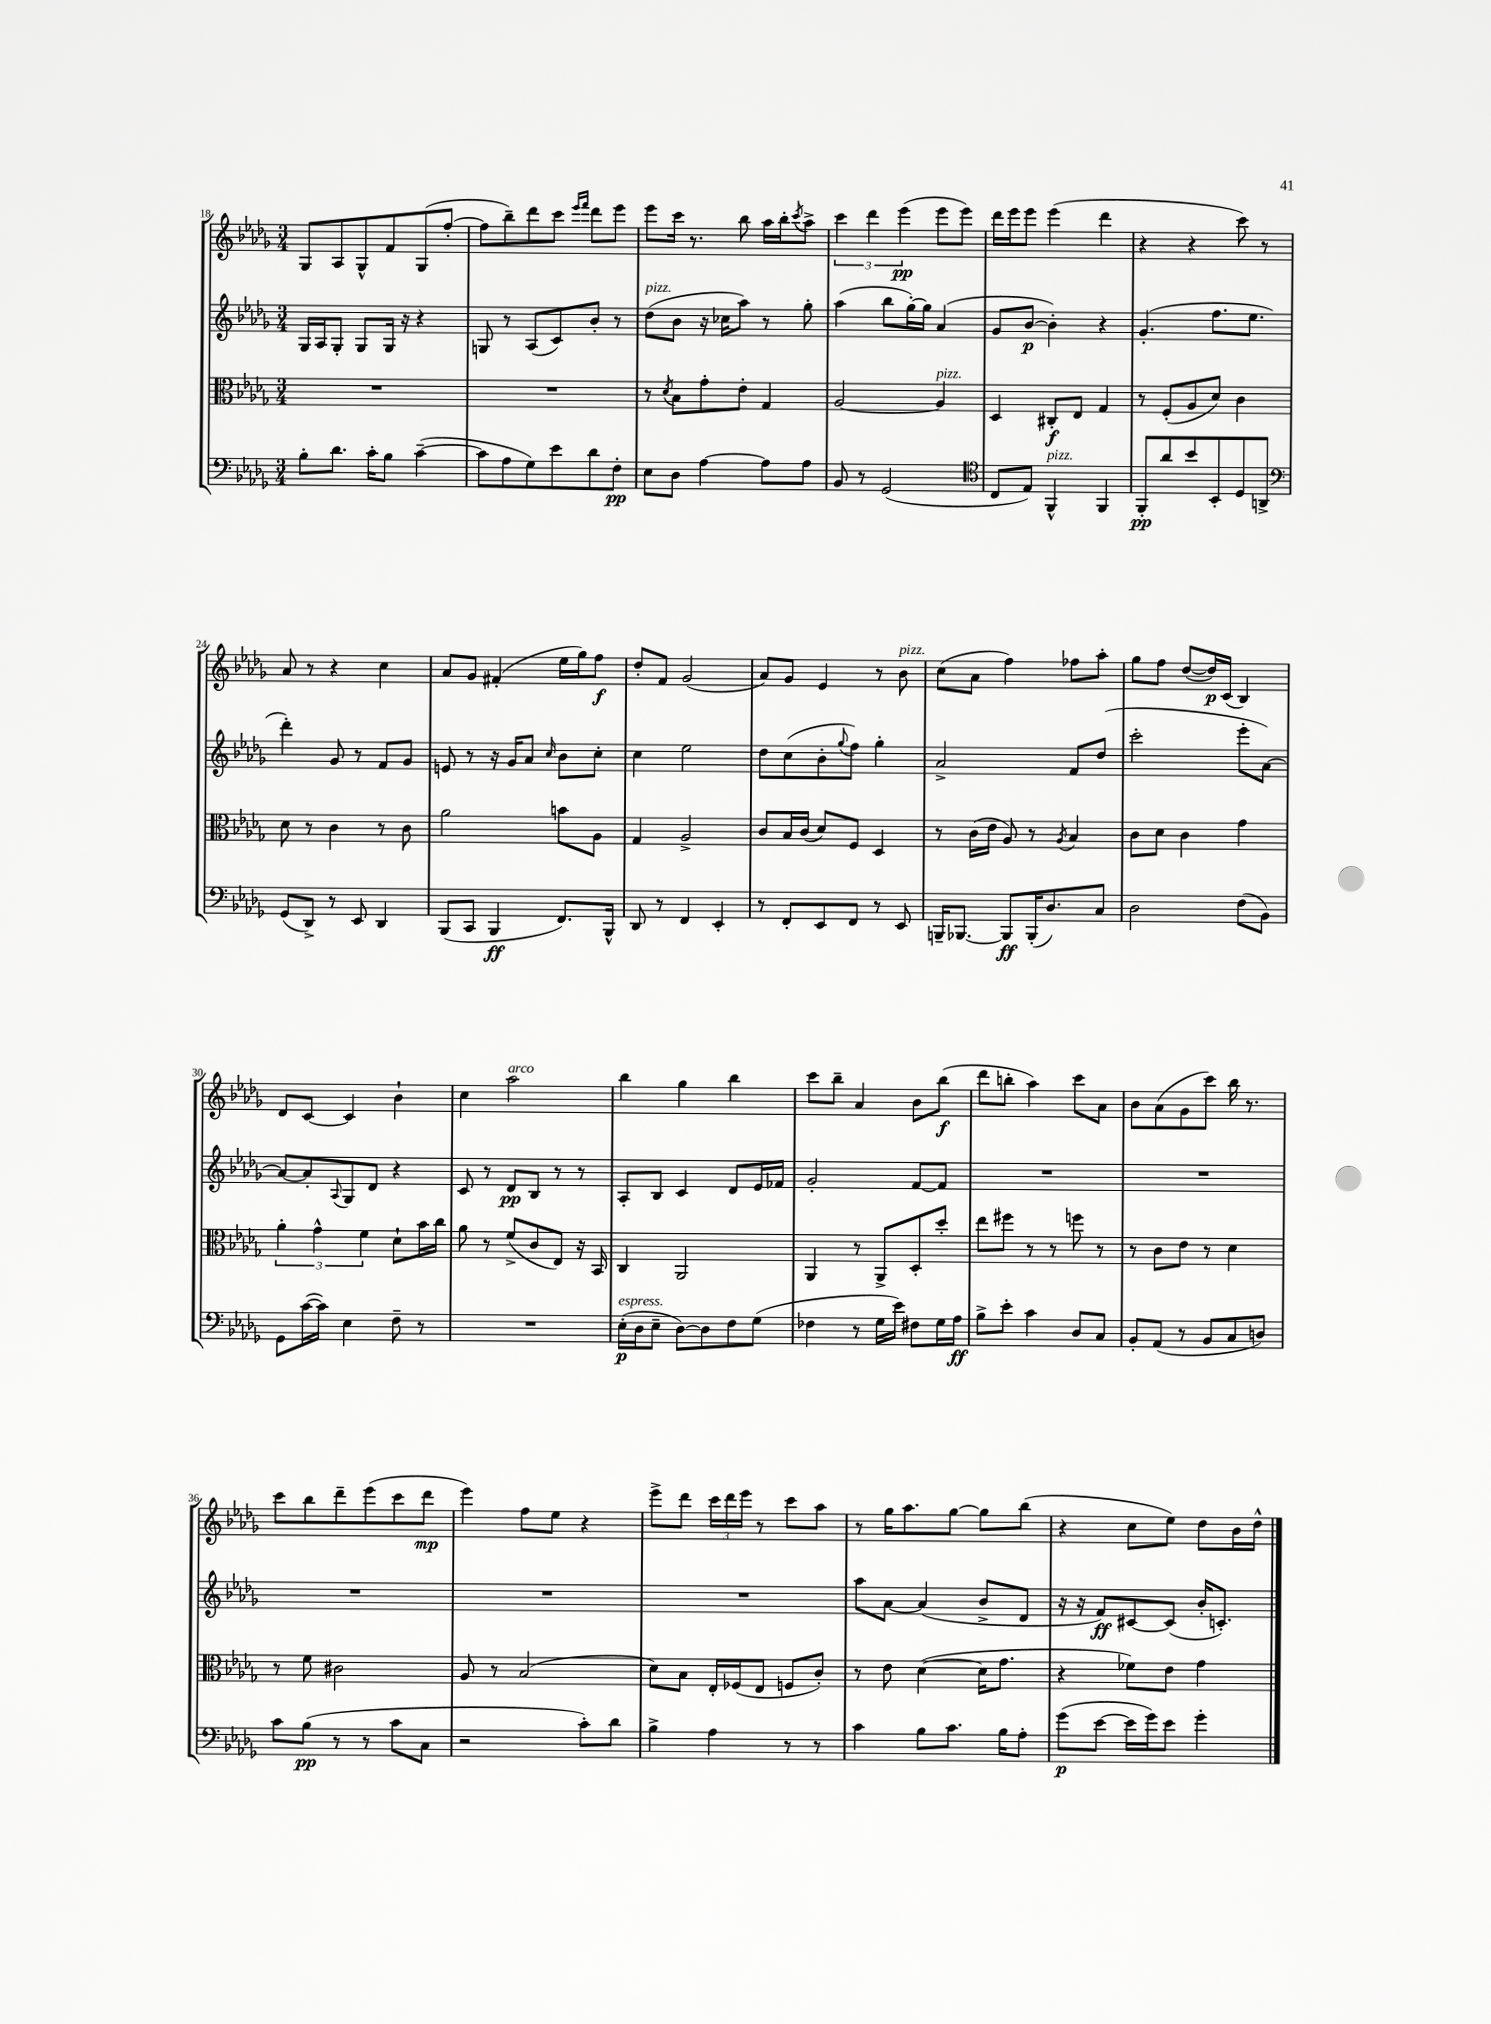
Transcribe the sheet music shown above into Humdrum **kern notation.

**kern	**dynam	**kern	**dynam	**kern	**dynam	**kern	**dynam
*part4	*part4	*part3	*part3	*part2	*part2	*part1	*part1
*staff4	*staff4	*staff3	*staff3	*staff2	*staff2	*staff1	*staff1
*clefF4	*	*clefC3	*	*clefG2	*	*clefG2	*
*k[b-e-a-d-g-]	*	*k[b-e-a-d-g-]	*	*k[b-e-a-d-g-]	*	*k[b-e-a-d-g-]	*
*M3/4	*	*M3/4	*	*M3/4	*	*M3/4	*
=18	=18	=18	=18	=18	=18	=18	=18
8B-'\L	.	2.r	.	16G-/LL	.	8G-/L	.
.	.	.	.	16A-/J	.	.	.
8.d-\J	.	.	.	8G-'/J	.	8A-/	.
.	.	.	.	8G-/L	.	8G-^^/	.
16c'\KL	.	.	.	.	.	.	.
8B-\J	.	.	.	16G-/Jk	.	8f/	.
.	.	.	.	16r	.	.	.
([4c~\	.	.	.	4r	.	(8G-/	.
.	.	.	.	.	.	[8ff'/J	.
=19	=19	=19	=19	=19	=19	=19	=19
8c\L]	.	2.r	.	8Gn/	.	8ff\L]	.
8A-\	.	.	.	8r	.	8bb-~\)	.
8G-\)	.	.	.	(8A-/L	.	8ddd-\	.
8e-\	.	.	.	8c/)	.	8ccc\J	.
.	.	.	.	.	.	16qqeee-/LL	.
.	.	.	.	.	.	16qqfff/JJ	.
8d-\	.	.	.	8b-'/J	.	8ddd-\L	.
8F'\J	pp	.	.	8r	.	8eee-\J	.
=20	=20	=20	=20	=20	=20	=20	=20
!	!	!	!	!LO:TX:a:i:t=pizz.	!	!	!
8E-\L	.	8r	.	(8dd-\L	.	8eee-\L	.
.	.	8qd-/	.	.	.	.	.
8D-\J	.	8B-\L	.	8b-\J	.	16ccc\Jk	.
.	.	.	.	.	.	8.r	.
[4A-\	.	8g-'\	.	16r	.	.	.
.	.	.	.	16cc-X\KL	.	.	.
.	.	8e-'\J	.	8aa-\J)	.	8bb-\	.
8A-\L]	.	4G-/	.	8r	.	16aa-\LL	.
.	.	.	.	.	.	16bb-'\J	.
.	.	.	.	.	.	8qccc/	.
8A-\J	.	.	.	8gg-'\	.	8aa-^\J	.
=21	=21	=21	=21	=21	=21	=21	=21
8BB-/	.	[2A-/	.	(4aa-\	.	6ccc\	.
8r	.	.	.	.	.	.	.
.	.	.	.	.	.	6ddd-\	.
(2GG-/	.	.	.	8bb-\L	.	.	.
.	.	.	.	.	.	(6eee-\	pp
.	.	.	.	[16gg-'\L)	.	.	.
.	.	.	.	16gg-\JJ]	.	.	.
!	!	!LO:TX:a:i:t=pizz.	!	!	!	!	!
.	.	4A-/]	.	(4a-/	.	8eee-\L	.
.	.	.	.	.	.	8eee-\J)	.
=22	=22	=22	=22	=22	=22	=22	=22
*clefC4	*	*	*	*	*	*	*
8C/L	.	4D-/	.	8g-/L	.	16ddd-\LL	.
.	.	.	.	.	.	16eee-\J	.
8E-/J)	.	.	.	[8b-/J	p	8eee-\J	.
!LO:TX:a:i:t=pizz.	!	!	!	!	!	!	!
4FF^^/	.	8C#X'/L	f	4b-'\])	.	(4eee-\	.
.	.	8E-/J	.	.	.	.	.
4FF/	.	4G-/	.	4r	.	4ddd-\	.
=23	=23	=23	=23	=23	=23	=23	=23
8FF'/L	pp	8r	.	(4.g-'/	.	4r	.
8a-/	.	(8F'/L	.	.	.	.	.
8b-/	.	8A-/	.	.	.	4r	.
8BB-'/	.	8d-/J)	.	8.ff\L	.	.	.
8D-/	.	4c\	.	.	.	8ccc\)	.
.	.	.	.	8.ee-\J	.	.	.
8AAn^/J	.	.	.	.	.	8r	.
!!LO:LB:g=z
=24	=24	=24	=24	=24	=24	=24	=24
*clefF4	*	*	*	*	*	*	*
(8GG-/L	.	8d-\	.	4ddd-'\)	.	8a-/	.
8DD-^/J)	.	8r	.	.	.	8r	.
8r	.	4c\	.	8g-/	.	4r	.
8EE-/	.	.	.	8r	.	.	.
4DD-/	.	8r	.	8f/L	.	4cc\	.
.	.	8c\	.	8g-/J	.	.	.
=25	=25	=25	=25	=25	=25	=25	=25
(8BBB-/L	.	2a-\	.	8en/	.	8a-/L	.
8CC/J	.	.	.	8r	.	8g-/J	.
4BBB-/	ff	.	.	16r	.	(4f#X'/	.
.	.	.	.	16g-/KL	.	.	.
.	.	.	.	8a-/J	.	.	.
.	.	.	.	16qqcc/	.	.	.
8.FF/L)	.	8bn\L	.	8b-\L	.	16ee-\LL	.
.	.	.	.	.	.	16gg-\J)	.
.	.	8A-\J	.	8cc'\J	.	8ff\J	f
16BBB-^^/Jk	.	.	.	.	.	.	.
=26	=26	=26	=26	=26	=26	=26	=26
8DD-/	.	4G-/	.	4cc\	.	8dd-'/L	.
8r	.	.	.	.	.	8f/J	.
4FF/	.	2A-^/	.	2ee-\	.	(2g-/	.
4EE-'/	.	.	.	.	.	.	.
=27	=27	=27	=27	=27	=27	=27	=27
8r	.	8c/L	.	8dd-\L	.	8a-/L)	.
8FF'/L	.	16B-/L	.	(8cc\	.	8g-/J	.
.	.	(16c/JJ	.	.	.	.	.
8EE-/	.	8d-/L)	.	8b-'\	.	4e-/	.
.	.	.	.	8qqgg-/	.	.	.
8FF/J	.	8F/J	.	8ff\J)	.	.	.
8r	.	4D-/	.	4gg-'\	.	8r	.
!	!	!	!	!	!	!LO:TX:a:i:t=pizz.	!
8EE-/	.	.	.	.	.	8b-\	.
=28	=28	=28	=28	=28	=28	=28	=28
16BBBn~/KL	.	8r	.	2a-^/	.	(8cc\L	.
[8.BBB-X/J	.	.	.	.	.	.	.
.	.	(16c\LL	.	.	.	8a-\J	.
.	.	16e-\JJ	.	.	.	.	.
8BBB-/L]	ff	8A-/)	.	.	.	4ff\)	.
(16BBB-'/K	.	8r	.	.	.	.	.
8.D-/)	.	.	.	.	.	.	.
.	.	8qA-/	.	.	.	.	.
.	.	4B-/	.	8f/L	.	8ff-X\L	.
8C/J	.	.	.	(8dd-/J	.	8aa-'\J	.
=29	=29	=29	=29	=29	=29	=29	=29
2D-\	.	8c\L	.	2ccc'\	.	8gg-\L	.
.	.	8d-\J	.	.	.	8ff\J	.
.	.	4c\	.	.	.	([8dd-/L	.
.	.	.	.	.	.	16dd-/L])	p
.	.	.	.	.	.	(16c/JJ	.
(8F\L	.	4g-\	.	8eee-'\L	.	4B-/)	.
8BB-\J)	.	.	.	[8a-\J)	.	.	.
!!LO:LB:g=z
=30	=30	=30	=30	=30	=30	=30	=30
8GG-\L	.	6a-'\	.	8a-/L_	.	8d-/L	.
([16c\L	.	.	.	8a-'/]	.	[8c/J	.
.	.	6g-^^\	.	.	.	.	.
16c\JJ])	.	.	.	.	.	.	.
.	.	.	.	8qqA-/	.	.	.
4E-\	.	.	.	8G-/	.	4c/]	.
.	.	6f\	.	.	.	.	.
.	.	.	.	8d-/J	.	.	.
8F~\	.	8d-`\L	.	4r	.	4b-`\	.
8r	.	16b-\L	.	.	.	.	.
.	.	16cc\JJ	.	.	.	.	.
=31	=31	=31	=31	=31	=31	=31	=31
2.r	.	8a-\	.	8c/	.	4cc\	.
.	.	8r	.	8r	.	.	.
!	!	!	!	!	!	!LO:TX:a:i:t=arco	!
.	.	(8f^/L	.	8d-/L	pp	2aa-\	.
.	.	8c/	.	8B-/J	.	.	.
.	.	8E-/J)	.	8r	.	.	.
.	.	16r	.	8r	.	.	.
.	.	16BB-/	.	.	.	.	.
=32	=32	=32	=32	=32	=32	=32	=32
!LO:TX:a:i:t=espress.	!	!	!	!	!	!	!
(16E-'\LL	p	4C/	.	8A-'/L	.	4bb-\	.
16D-\J	.	.	.	.	.	.	.
8E-~\J	.	.	.	8B-/J	.	.	.
[8D-\L)	.	2AA-/	.	4c/	.	4gg-\	.
8D-\]	.	.	.	.	.	.	.
8F\	.	.	.	8d-/L	.	4bb-\	.
(8G-\J	.	.	.	16e-/L	.	.	.
.	.	.	.	16f-X/JJ	.	.	.
=33	=33	=33	=33	=33	=33	=33	=33
4F-X\	.	4AA-/	.	2g-'/	.	8ccc\L	.
.	.	.	.	.	.	8bb-~\J	.
8r	.	8r	.	.	.	4a-/	.
16G-\LL	.	8AA-^/L	.	.	.	.	.
16e-\JJ)	.	.	.	.	.	.	.
8F#X\L	.	8D-'/	.	[8f/L	.	8b-\L	.
16G-\L	.	8dd-'/J	.	8f/J]	.	(8bb-\J	f
16A-\JJ	ff	.	.	.	.	.	.
=34	=34	=34	=34	=34	=34	=34	=34
8B-^\L	.	8ee-\L	.	2.r	.	8ddd-\L	.
8e-'\J	.	8ff#X\J	.	.	.	8bbn'\J	.
4c\	.	8r	.	.	.	4aa-\)	.
.	.	8r	.	.	.	.	.
8D-/L	.	8ffn\	.	.	.	8ccc\L	.
8C/J	.	8r	.	.	.	8a-\J	.
=35	=35	=35	=35	=35	=35	=35	=35
8BB-'/L	.	8r	.	2.r	.	8b-\L	.
(8AA-/J	.	8c\L	.	.	.	(8a-\	.
8r	.	8e-\J	.	.	.	8g-\	.
8BB-/L	.	8r	.	.	.	8ccc\J)	.
8C/	.	4d-\	.	.	.	16bb-\	.
.	.	.	.	.	.	8.r	.
8Dn/J)	.	.	.	.	.	.	.
!!LO:LB:g=z
=36	=36	=36	=36	=36	=36	=36	=36
8c\L	.	8r	.	2.r	.	8ccc\L	.
(8B-\J	pp	8f\	.	.	.	8bb-\	.
8r	.	2c#X\	.	.	.	8ddd-~\	.
8r	.	.	.	.	.	(8eee-\	.
8c\L	.	.	.	.	.	8ccc\	.
8C\J	.	.	.	.	.	8ddd-\J	mp
=37	=37	=37	=37	=37	=37	=37	=37
2r	.	8A-/	.	2.r	.	4eee-\)	.
.	.	8r	.	.	.	.	.
.	.	(2B-/	.	.	.	8ff\L	.
.	.	.	.	.	.	8ee-\J	.
8c'\L)	.	.	.	.	.	4r	.
8d-\J	.	.	.	.	.	.	.
=38	=38	=38	=38	=38	=38	=38	=38
4B-^\	.	8d-\L)	.	2.r	.	8eee-^\L	.
.	.	8B-\J	.	.	.	8ddd-\J	.
4A-\	.	16E-'/LL	.	.	.	24ccc\LL	.
.	.	.	.	.	.	24ddd-\	.
.	.	(16F-X/J	.	.	.	.	.
.	.	.	.	.	.	24eee-\JJ	.
.	.	8E-/J	.	.	.	8r	.
8r	.	8Fn/L	.	.	.	8ccc\L	.
8r	.	8c'/J)	.	.	.	8aa-\J	.
=39	=39	=39	=39	=39	=39	=39	=39
4c\	.	8r	.	8aa-\L	.	8r	.
.	.	8e-\	.	[8a-\J	.	16gg-\KL	.
.	.	.	.	.	.	8.aa-\	.
8B-\L	.	([4d-\	.	(4a-/]	.	.	.
8.c\J	.	.	.	.	.	[8gg-\J	.
.	.	16d-\KL]	.	8b-^/L	.	8gg-\L]	.
16B-\KL	.	8.g-\J	.	.	.	.	.
8A-'\J	.	.	.	8d-/J	.	(8bb-\J	.
=40	=40	=40	=40	=40	=40	=40	=40
(8g-\L	p	4r	.	16r	.	4r	.
.	.	.	.	16r	.	.	.
[8e-\J	.	.	.	8f/L)	ff	.	.
16e-\LL]	.	8f-X\L)	.	[8c#X/	.	8cc\L	.
16g-\J)	.	.	.	.	.	.	.
8e-\J	.	8e-\J	.	(8c#/J]	.	8ee-\J)	.
4g-'\	.	4g-\	.	16b-'/KL	.	8dd-\L	.
.	.	.	.	8.cn'/J)	.	.	.
.	.	.	.	.	.	16b-\L	.
.	.	.	.	.	.	16dd-^^\JJ	.
==	==	==	==	==	==	==	==
*-	*-	*-	*-	*-	*-	*-	*-
